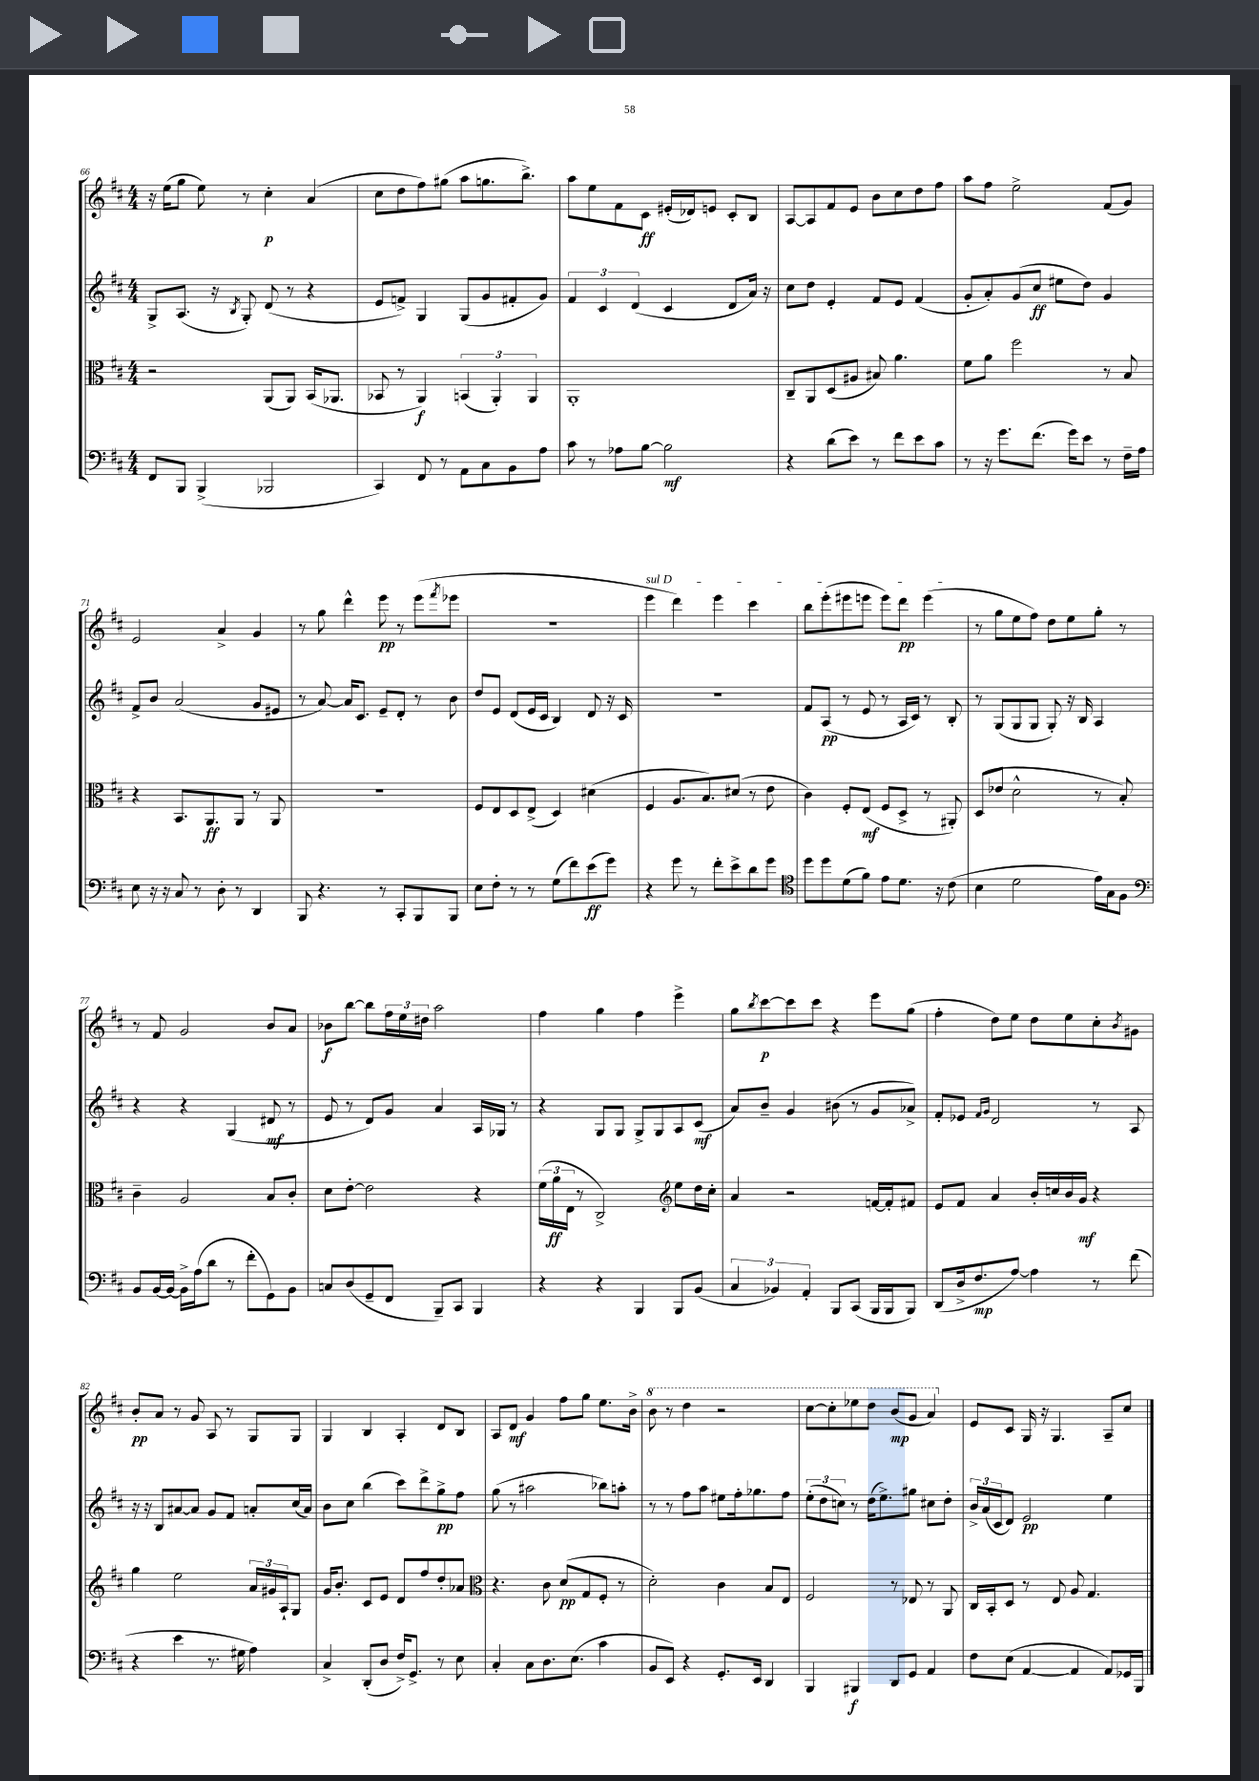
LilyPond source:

<<
\new StaffGroup <<
\new Staff = "s0" {
    \clef treble \key d \major \numericTimeSignature \time 4/4
    r16 e''16( g''8 e''8) r8 cis''4-.\p a'4( |
    cis''8 d''8 fis''8) gis''8( a''8 g''8. b''8.->) |
    a''8 e''8 fis'8 cis'8\ff eis'16-.( des'16) e'8 cis'8-. b8 |
    a8~ a8 fis'8 e'8 b'8 cis''8 d''8 fis''8 |
    a''8 fis''8 e''2-> fis'8( g'8) |
    e'2 a'4-> g'4 |
    r8 g''8 d'''4-^ e'''8\pp r8 e'''8( \acciaccatura { fis'''8 } ees'''8 |
    R1 |
    \once \override TextSpanner.bound-details.left.text = \markup { \italic "sul D" } e'''4\startTextSpan d'''4) e'''4 cis'''4 |
    b''8 e'''8-.( eis'''8 e'''8 e'''8) d'''8\pp e'''4\stopTextSpan( |
    r8 g''8 e''8 fis''8) d''8 e''8 g''8-. r8 |
    r8 fis'8 g'2 b'8 a'8 |
    bes'8\f b''8~ b''8 \tuplet 3/2 { fis''16 e''16 dis''16 } a''2 |
    fis''4 g''4 fis''4 e'''4-> |
    g''8 \acciaccatura { b''8 } cis'''8~\p cis'''8 cis'''8 r4 e'''8 g''8( |
    fis''4-. d''8) e''8 d''8 e''8 cis''8-. \acciaccatura { b'8 } gis'8 |
    b'8-.\pp a'8 r8 g'8 a8 r8 g8 g8 |
    g4 b4 a4-. d'8 b8 |
    a8 d'8\mf g'4 fis''8 g''8 e''8. b'16-> |
    \ottava #1 b''8 r8 d'''4 r2 |
    cis'''8~ cis'''8-. ees'''8 d'''8 b''8\mp( g''8 a''4) \ottava #0 |
    e'8 cis'8 g16 r16 g4. a8-- cis''8 \bar "|." |
}
\new Staff = "s1" {
    \clef treble \key d \major \numericTimeSignature \time 4/4
    g8-> a8.( r16 \acciaccatura { b8 } g8-.) d'8( r8 r4 |
    e'8 f'8->) g4 g8( g'8 fis'8-. g'8) |
    \tuplet 3/2 { fis'4 cis'4 d'4( } cis'4 d'8 a'16) r16 |
    cis''8 d''8 e'4-. fis'8 e'8 fis'4( |
    g'8-. a'8-.) g'8( cis''8\ff eis''8 d''8) g'4 |
    fis'8-> b'8 a'2( g'8 eis'8 |
    r8 a'8~) a'16 cis'8. e'8-- d'8-. r8 b'8 |
    d''8 e'8 d'8( e'16 cis'16 b4) d'8 r16 cis'16 |
    R1 |
    fis'8 a8\pp( r8 e'8 r8 a16 cis'16) r8 b8-. |
    r8 g8( g8 g8 g8-.) r16 b16 a4 |
    r4 r4 g4( dis'8\mf r8 |
    e'8 r8 d'8) g'8 a'4 a16 ges16 r8 |
    r4 g8 g8 g8-> g8 a8 cis'8\mf( |
    a'8) b'8-- g'4 bis'8( r8 g'8 aes'8->) |
    fis'8-. ees'8 \grace { fis'16 g'16 } d'2 r8 a8 |
    r16 r16 b8 ais'8~ ais'8 g'8 fis'8 a'8-. cis''16( a'16) |
    b'8 cis''8 b''4( cis'''8) d'''8-> g''8->\pp fis''8 |
    g''8( r8 ais''2 bes''8) a''8-. |
    r8 r8 fis''8 a''8 eis''8 fis''16-. ges''8. fis''8 |
    \tuplet 3/2 { e''8-.( d''8 c''8) } r8 d''16( e''8.->) gis''8 cis''8 d''8-. |
    \tuplet 3/2 { b'16-> a'16( cis'16 } d'8) e'2\pp e''4 \bar "|." |
}
\new Staff = "s2" {
    \clef alto \key d \major \numericTimeSignature \time 4/4
    r2 a,8( a,8) b,16( aes,8. |
    bes,8 r8 a,4\f) \tuplet 3/2 { b,4( a,4-.) a,4 } |
    a,1-. |
    cis8-- a,8 d8( ais8 bis8) a'4. |
    fis'8 a'8 fis''2 r8 b8 |
    r4 b,8. a,8.\ff a,8 r8 a,8 |
    R1 |
    fis8 e8 d8 e8->( d4) dis'4( |
    fis4 a8. b8.) dis'8( r8 e'8 |
    cis'4) fis8-. e8\mf( fis8 d8-> r8 ais,8-.) |
    d8( ees'8 d'2-^ r8 b8-.) |
    cis'4-- a2 b8 cis'8-. |
    d'8 e'8~-. e'2 r4 |
    \tuplet 3/2 { fis'16( a'16\ff e16 } r8 cis2->) \clef treble e''8 d''16 cis''16-. |
    a'4 r2 f'16~ f'16-. fis'8 |
    e'8 fis'8 a'4 b'16-. c''16 b'16 g'16\mf r4 |
    g''4 e''2 \tuplet 3/2 { a'16 gis'16 a16-! } g8 |
    g'16 b'8.-. cis'8 e'8 d'8 fis''8 d''8-. aes'8 |
    \clef alto r4. cis'8 d'8\pp( g8 fis8-. r8 |
    d'2-.) cis'4 b8 e8 |
    fis2 r8 ees8 r8 a,8 |
    cis16 b,16-. d8 r8 e8 a8 g4. \bar "|." |
}
\new Staff = "s3" {
    \clef bass \key d \major \numericTimeSignature \time 4/4
    fis,8 b,,8 b,,4->( bes,,2 |
    cis,4) fis,8 r8 a,8 cis8 b,8 a8 |
    cis'8 r8 aes8 b8~ b2\mf |
    r4 d'8( e'8) r8 fis'8 e'8 cis'8 |
    r8 r16 g'8. fis'8.( g'16) e'8 r8 fis16-- a16 |
    e8 r16 r16 cis8 r8 d8-. r8 d,4 |
    b,,8 r4. r8 cis,8-. b,,8 b,,8 |
    e8 fis8-. r8 r8 g8( fis'8) e'8\ff( g'8) |
    r4 g'8 r8 fis'8-. e'8-> d'8 g'8 |
    \clef tenor d''8 d''8 d'8( fis'8) e'8 d'8. r16 cis'8( |
    b4 d'2 e'16) g16 fis8 |
    \clef bass b,8 b,16~ b,16~ b,16-> a16( d'8 r8 fis'8-. g,8) b,8 |
    c8 d8( g,8-- fis,8 b,,8--) cis,8 b,,4 |
    r4 r4 b,,4 b,,8 b,8( |
    \tuplet 3/2 { cis4 bes,4) a,4-. } b,,8 cis,8( b,,16 b,,16 b,,8) |
    d,8( d16-> fis8.\mp a8~) a4 r8 fis'8( |
    r4 e'4 r8. gis16 a4) |
    cis4-> d,8-.( d8 fis16->) g,8.-> r8 e8 |
    cis4-. cis8 d8. e8.( cis'4 |
    b,8 e,8) r4 g,8.-. e,16 d,4 |
    b,,4 bis,,4\f d,8 g,8 a,4 |
    fis8 e8( a,4~ a,4 a,8) ges,16 b,,16 \bar "|." |
}
>>
>>
\layout { \context { \Score currentBarNumber = #66 } }
